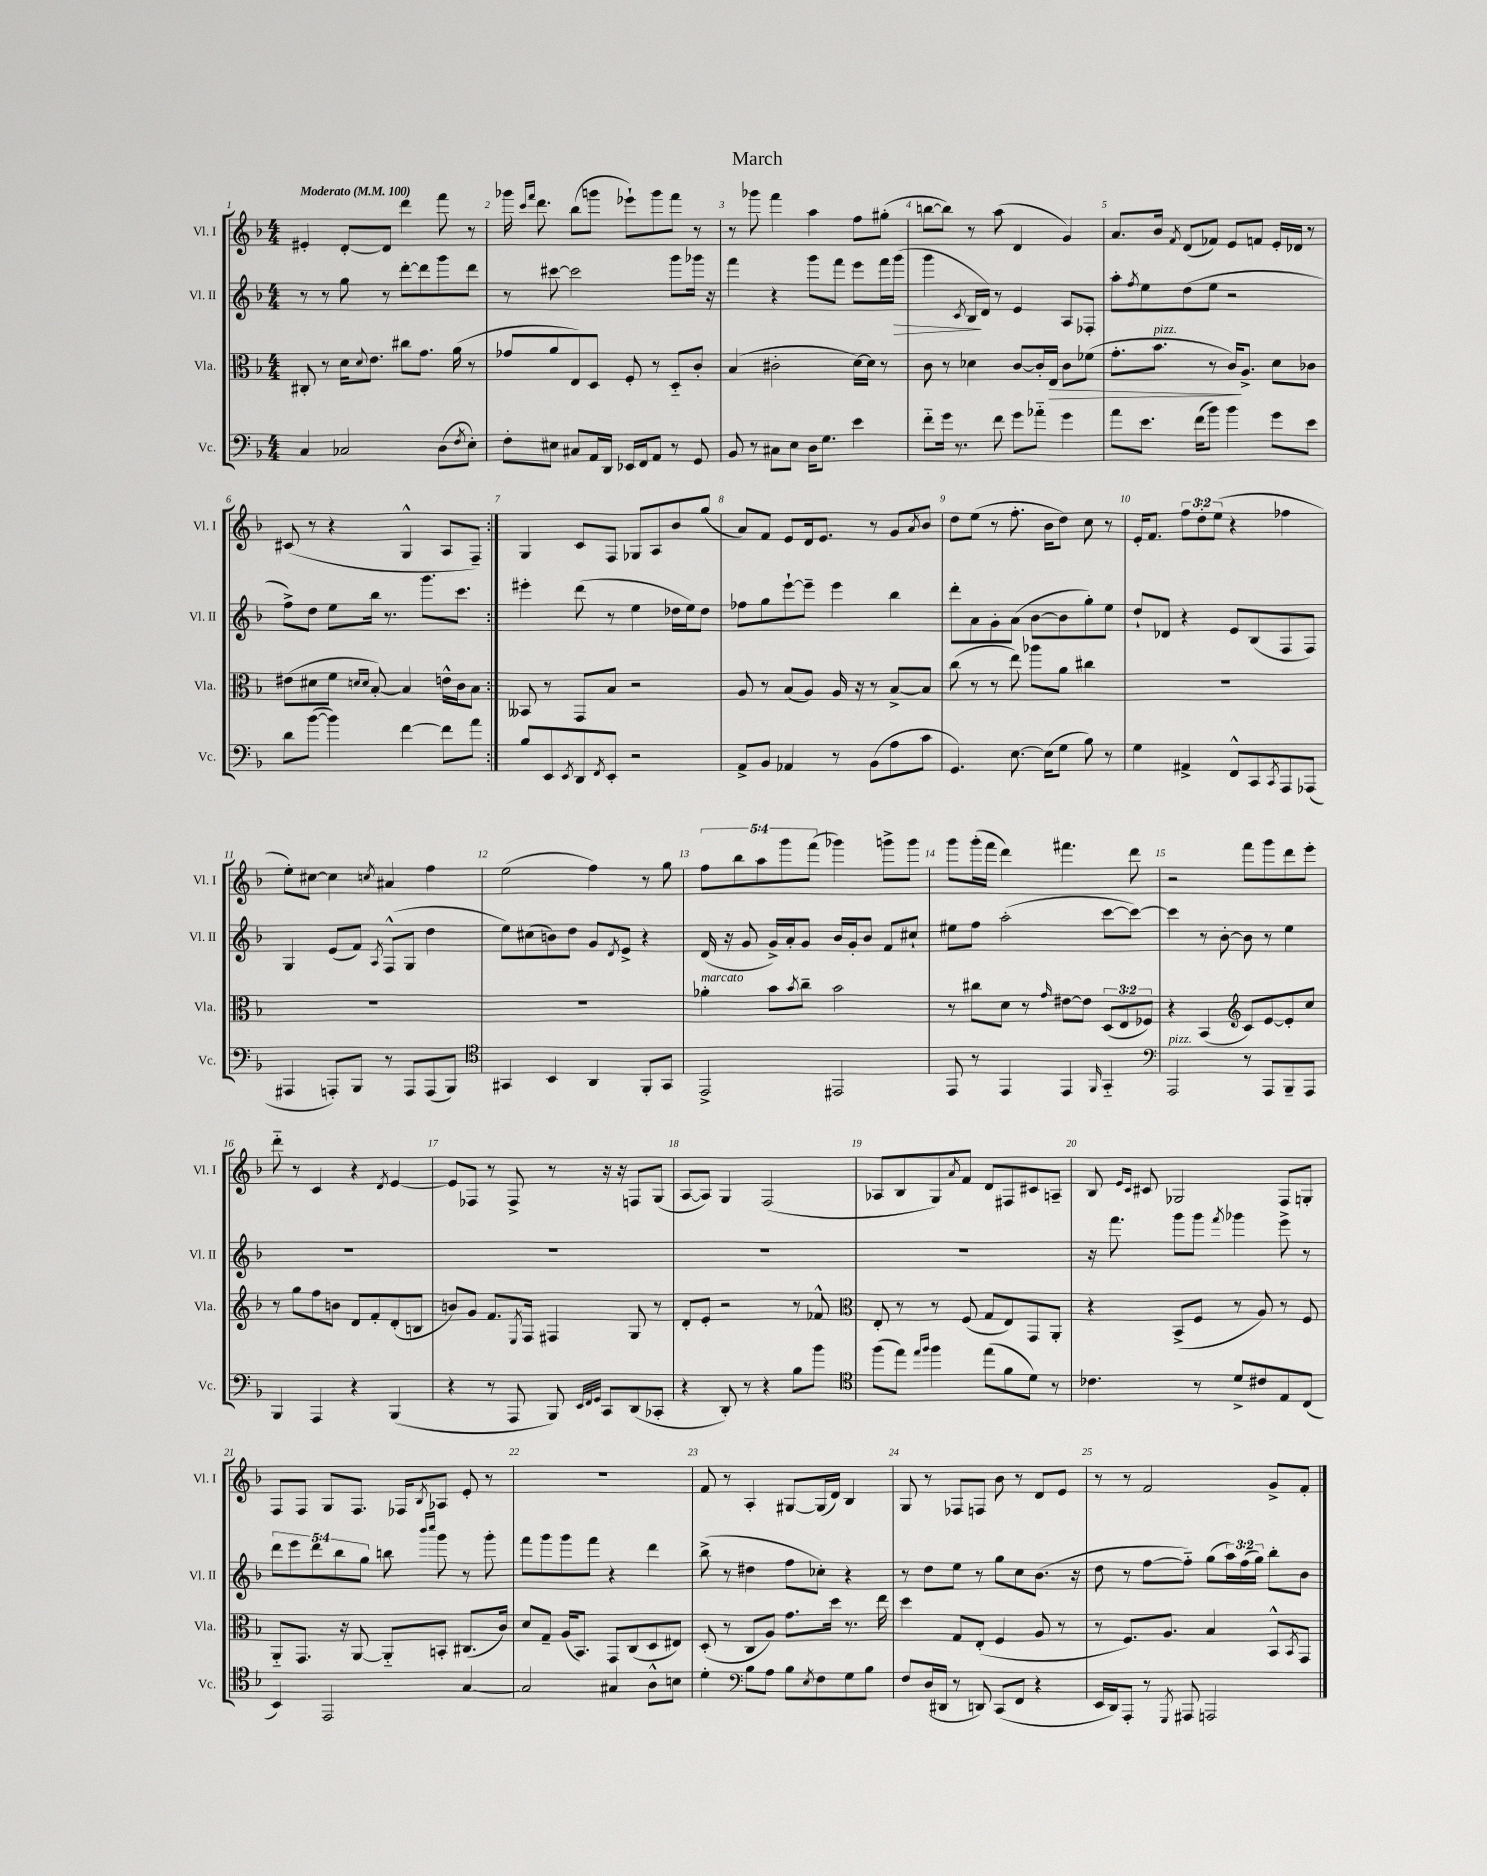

**kern	**kern	**kern	**kern
*staff4	*staff3	*staff2	*staff1
*clefF4	*clefC3	*clefG2	*clefG2
*k[b-]	*k[b-]	*k[b-]	*k[b-]
*M4/4	*M4/4	*M4/4	*M4/4
*MM100	*MM100	*MM100	*MM100
4C	8C#'	8r	4e#'
.	8r	8r	.
2C-	16d	8gg	[8d'
.	8qqd	.	.
.	8.e	.	.
.	.	8r	8d]
.	8cc#	[8ddd'	4ddd
.	8.g	8ddd]	.
(8D	.	8ggg	8fff
.	(16a	.	.
8qF	.	.	.
8E')	8r	8ddd	8r
=	=	=	=
8F'	8g-	8r	16ggg-
.	.	.	16qqccc
.	.	.	16qqfff
.	.	.	8.ddd
8E#	8a	[8ccc#	.
8C#	8E)	2ccc#]	(8bb-
16AA	8D	.	8ggg
16DD	.	.	.
16EE-	8F'	.	8eee-`)
16FF	.	.	.
8AA	8r	.	8ggg
8r	8D'~	8ggg	8fff
8GG	8c'	16ggg-	8r
.	.	16r	.
=	=	=	=
8BB-	(4B-	4fff	8r
8r	.	.	8ggg-
8C#	2c#'	4r	4fff
8E	.	.	.
16D	.	8ggg	4aa
8.G	.	.	.
.	.	8fff	.
4e	[16d)	8eee	8ff
.	16d]	.	.
.	8r	16fff	(8gg#'
.	.	(16ggg	.
=	=	=	=
8f'~	8c	4ggg	[8bb
16g	8r	.	8bb])
8.r	.	.	.
.	.	8qc	.
.	4d-	16B-	8r
.	.	16d)	.
8f	.	8r	(8aa
8g	[8c	4e	4d
8a-'~	16c']	.	.
.	16E	.	.
4g	8c	8A	4g)
.	(8f-	8F-'	.
=	=	=	=
8a	8.g'	8aa'	8.a
.	.	8qff	.
8.e	.	8ee	.
.	8.b-	.	16b-
.	.	.	8qf
.	.	(8dd	(8d
(16f	.	.	.
8b-)	8r	8ee	8f-)
4b-	16c)	2r	8e
.	8.A^	.	.
.	.	.	8f
8g	8d	.	16e'
.	.	.	16d-
8e	8c-	.	8r
=	=	=	=
8d	(8e#	8ff^)	(8c#
([8b-	8d#	8dd	8r
4b-])	8f	8ee	4r
.	16qqd	.	.
.	16qqd	.	.
.	[8B-')	16bb-	.
.	.	8.r	.
[4f	4B-]	.	4G^^
.	.	8.ggg	.
8f]	16e^^	.	8A
.	16c	8.ccc	.
8a	8B-	.	8F~)
=:|!	=:|!	=:|!	=:|!
8B-	8BB--	4eee#'	4G
8EE	8r	.	.
8qEE	.	.	.
8DD	8GG	(8ddd	8c
8qFF	.	.	.
8EE'	8B-	8r	8F
2r	2r	4ee	8G-
.	.	.	8A
.	.	16dd-	8b-
.	.	16ee)	.
.	.	8dd-	(8gg
=	=	=	=
8AA^	8A	8ff-	8a)
8BB-	8r	8gg	8f
4AA-	(8B-	[8eee`	8e
.	8A)	8eee~]	16d
.	.	.	8.e
8r	16A	4eee	.
.	16r	.	.
(8BB-	8r	.	8r
8A	[8B-^	4bb-	8g
.	.	.	8qa
8c	8B-]	.	8b-
=	=	=	=
4.GG)	(8cc	8ddd'	8dd
.	8r	8a	(8ee
.	8r	8g'	8r
[8.E	8ee)	(8a	8.ff'
.	8aa-	[8b-	.
(16E]	.	.	16b-
8G	8a	8b-]	8dd)
8B-)	4cc#	8gg')	8cc
8r	.	8ee	8r
=	=	=	=
4G	1r	8dd`	16e'
.	.	.	8.f
.	.	8d-	.
4AA#^	.	4r	12ff
.	.	.	12dd'
.	.	.	(12ee
8FF^^	.	8e	4r
8CC	.	(8B-	.
8qCC	.	.	.
8AAA	.	8F	4ff-
(8AAA-	.	8F)	.
=	=	=	=
4AAA#	1r	4G	8ee')
.	.	.	[8cc#
8AAA')	.	(8e	4cc#]
8BBB-	.	8f)	.
.	.	8qA	8qcc
8r	.	(8F^^	4a#
8AAA	.	8G	.
(8AAA	.	4dd	4ff
8BBB-)	.	.	.
=	=	=	=
*clefC4	*	*	*
4GG#	1r	8ee)	(2ee
.	.	(8cc#	.
4BB-	.	8b)	.
.	.	8dd	.
4AA	.	8g	4ff)
.	.	8qd	.
.	.	8e^	.
8FF'	.	4r	8r
8GG#	.	.	8gg
=	=	=	=
2EE^	4a-'	(16d	10ff
.	.	16r	.
.	.	.	10bb-
.	.	8g	.
.	.	.	10aa
.	8b-	16g^)	.
.	.	.	10ggg
.	.	16a'	.
.	8qb-	.	.
.	8cc~	8g	.
.	.	.	(10fff
2EE#	2b-	16b-	4ggg-)
.	.	16g'	.
.	.	8b-	.
.	.	8f	8ggg^
.	.	8cc#`	8ggg
=	=	=	=
8EE	8r	8ee#	8ggg
8r	8cc#	8ff	(16ggg'
.	.	.	16fff
4EE	8d	(2aa'	4ddd)
.	8r	.	.
.	16qqg	.	.
4EE	[8e#	.	4.fff#
.	8e#]	.	.
16qqFF	.	.	.
4GG'~	(12D	[8ccc	.
.	12E	.	.
.	.	8ccc_)	8ddd
.	12F-)	.	.
=	=	=	=
*clefF4	*	*	*
2AAA	4r	4ccc]	2r
.	(4BB-	8r	.
.	.	[8b-'	.
*	*clefG2	*	*
8r	8c)	8b-]	8fff
8AAA	[8e	8r	8ggg
8BBB-~	8e']	4ee	8ddd
8AAA	8cc	.	8eee'
=	=	=	=
4BBB-	8r	1r	8ddd'~
.	8gg	.	8r
4AAA	8ff	.	4c
.	8b	.	.
4r	8d	.	4r
.	8f'	.	.
.	.	.	8qd
(4BBB-	(8d'	.	[4e
.	8B	.	.
=	=	=	=
4r	8b)	1r	8e]
.	8g	.	8F-
8r	8.f	.	8r
8AAA	.	.	8F-^
.	8qE	.	.
.	16F	.	.
8BBB-)	4F#	.	8r
32qqEE	.	.	.
32qqFF	.	.	.
32qqGG	.	.	.
8CC	.	.	16r
.	.	.	16r
(8DD	8G	.	8F
8CC-'	8r	.	(8G
=	=	=	=
4r	8d'	1r	[8A
.	8e'	.	8A])
8DD')	2r	.	4G
8r	.	.	.
4r	.	.	(2F
8B-	8r	.	.
8b-	8f-^^	.	.
=	=	=	=
*clefC4	*clefC3	*	*
(8ff	8E'	1r	8A-
8ee)	8r	.	8B-
16qqee	.	.	.
16qqff	.	.	.
4ff	8r	.	8G)
.	.	.	8qa
.	(8F	.	8f
(8ee	8G	.	8d
8f	8E)	.	8F#
8d)	8GG	.	8c#
8r	8AA'	.	8A~
=	=	=	=
4.c-	4r	16r	8B-
.	.	8.fff	.
.	.	.	16qqe
.	.	.	16qqc
.	.	.	8c#
.	(8BB-^	8ggg	2G-
8r	8F	8ggg	.
.	.	8qfff	.
8d^	8r	4ggg-	.
8c#	8A)	.	.
8E	8r	8eee^	8F
(8C	8F	8r	8G'
=	=	=	=
4BB-)	8AA'~	10ddd	8F
.	.	10eee	.
.	8.GG	.	8F
.	.	10ddd	.
2EE	.	.	8G
.	.	10bb-	.
.	16r	.	.
.	[8AA	.	8.F
.	.	10gg	.
.	8AA'~]	8bb	.
.	.	.	16F-
.	.	16qqbbb-	.
.	.	16qqcccc	8qB-
.	8BB'	8ggg	8A-
[4G	(8.C#	8r	8e'
.	.	8ggg'	8r
.	16c)	.	.
=	=	=	=
2G]	8d	8fff	1r
.	8G~	8ggg	.
.	(16A	8ggg	.
.	8.BB-)	.	.
.	.	8fff	.
4G#	8GG	4r	.
.	(8C	.	.
8A^^	8D	4ddd	.
8B	8E#)	.	.
=	=	=	=
4d'	(8D'	(8bb-^	8f
.	8r	8r	8r
*clefF4	*	*	*
8B-	8C	4dd#	4A'
8A	8A)	.	.
8B-	8.g	8ff	[8G#
8qE	.	.	.
8F	.	8cc-')	(16G#]
.	16dd	.	16d)
8G	8.r	4r	4B-
8B-	.	.	.
.	16ee	.	.
=	=	=	=
8F	4dd	8r	8G
(16D	.	8dd	8r
16DD#	.	.	.
8r	8G	8ee	8F-
8DD)	(8E'	8r	8F
(8CC	4F	8gg	8b-
8FF	.	8cc	8r
4r	8A	(8.b-	8d
.	8r	.	8e
.	.	16r	.
=	=	=	=
16EE	8r	8dd	8r
16DD)	.	.	.
8AAA'	8.F)	8r	8r
8r	.	[8ff	2f
.	8.A	.	.
8qGGG	.	.	.
8AAA#	.	8ff'~])	.
2AAA	4B-	(8gg	.
.	.	24aa)	.
.	.	(24ff	.
.	.	24gg)	.
.	8BB-^^	8bb-'	8g^
.	8qBB-	.	.
.	8GG	8b-	8f'
==	==	==	==
*-	*-	*-	*-
